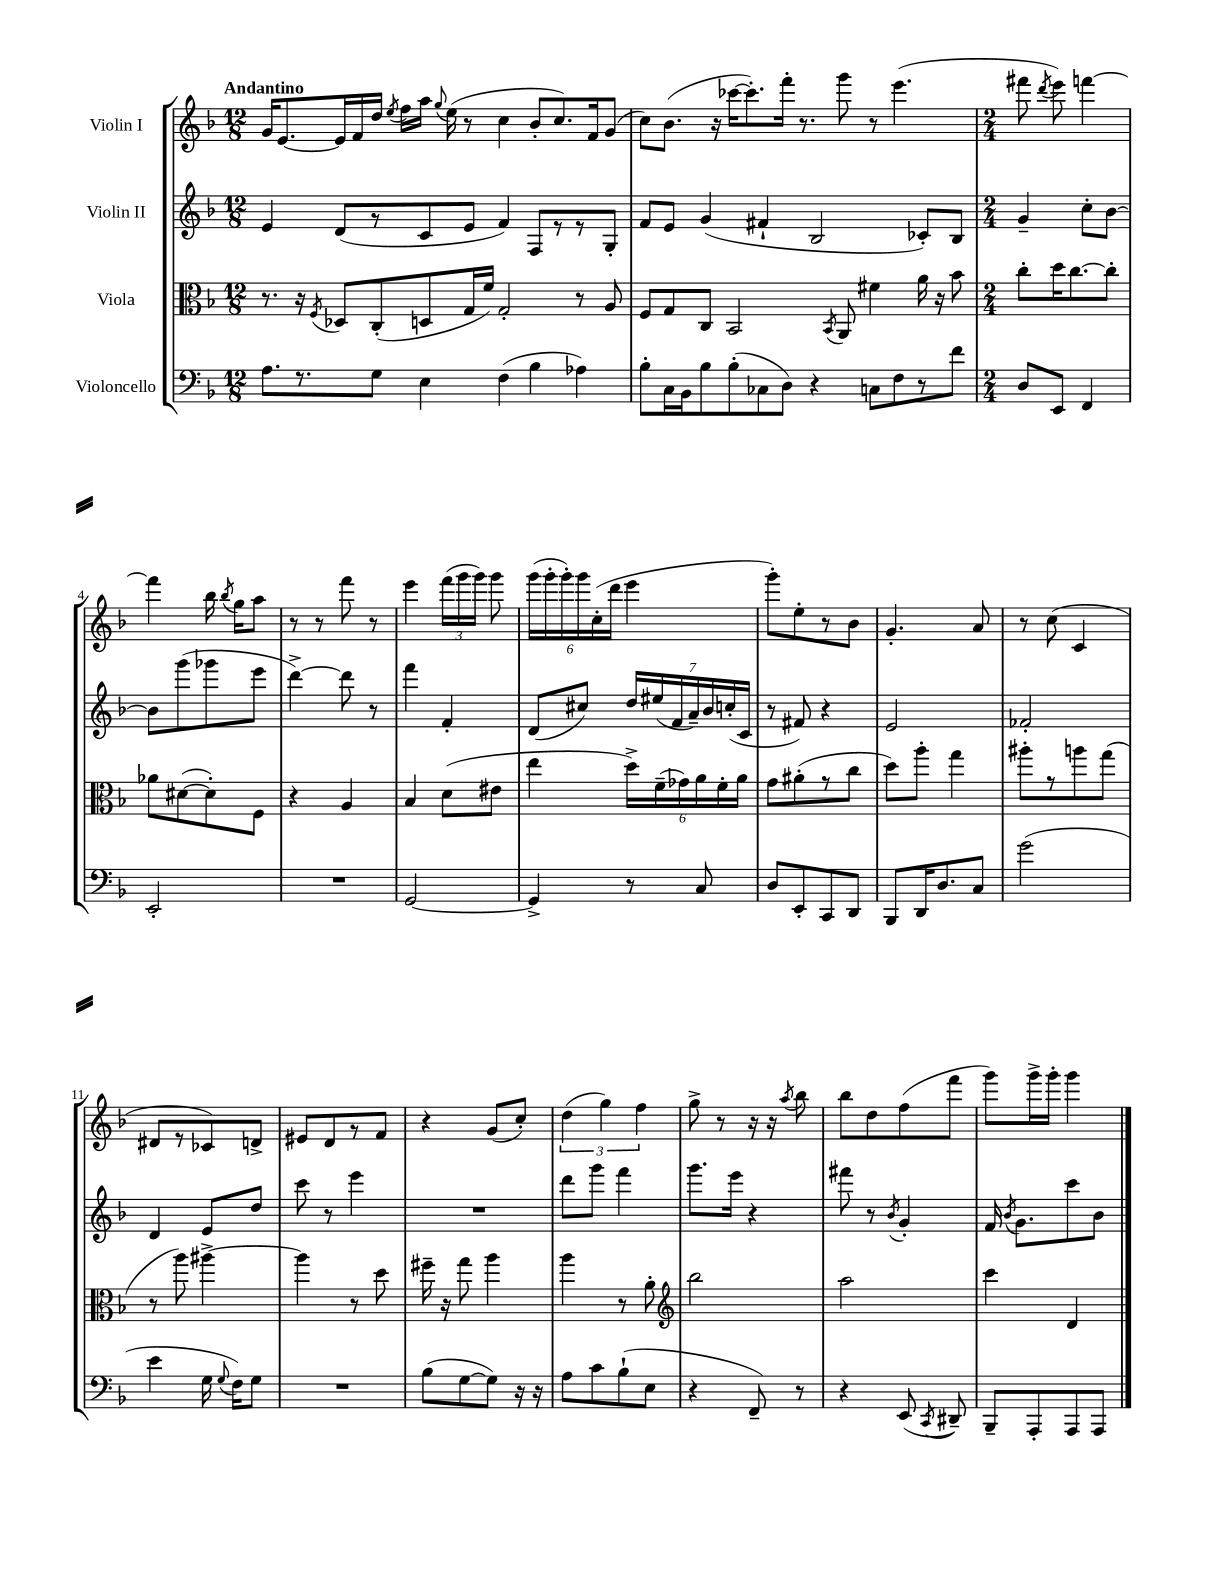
<<
\new StaffGroup <<
\new Staff = "s0" \with { instrumentName = "Violin I" } {
    \clef treble \key f \major \numericTimeSignature \time 12/8 \tempo "Andantino"
    \autoBeamOff g'16[ e'8.~ e'16 f'16 d''16] \acciaccatura { e''8 } f''16[ a''16] \appoggiatura { g''8 } e''16( r8 c''4 bes'8[-. c''8.) f'16 g'8]( |
    c''8[) bes'8.]( r16 ces'''16[~ ces'''8.-.) f'''16]-. r8. g'''8 r8 e'''4.( |
    \numericTimeSignature \time 2/4 fis'''8 \acciaccatura { d'''8 } e'''8) f'''4~ |
    f'''4 bes''16 \acciaccatura { bes''8 } g''16[ a''8] |
    r8 r8 f'''8 r8 |
    e'''4 \tuplet 3/2 { f'''16[( g'''16 g'''16]) } g'''8 |
    \tuplet 6/4 { g'''16[( g'''16-. g'''16-.) g'''16 c''16-.( d'''16] } e'''4 |
    g'''8[-.) e''8-. r8 bes'8] |
    g'4.-. a'8 |
    r8 c''8( c'4 |
    dis'8[ r8 ces'8) d'8]-> |
    eis'8[ d'8 r8 f'8] |
    r4 g'8[( c''8]-.) |
    \tuplet 3/2 { d''4( g''4) f''4 } |
    g''8-> r8 r16 r16 \acciaccatura { a''8 } bes''8 |
    bes''8[ d''8 f''8( f'''8] |
    g'''8[) g'''16-> g'''16]-. g'''4 \bar "|." |
}
\new Staff = "s1" \with { instrumentName = "Violin II" } {
    \clef treble \key f \major \numericTimeSignature \time 12/8
    \autoBeamOff e'4 d'8[( r8 c'8 e'8] f'4) f8[ r8 r8 g8]-. |
    f'8[ e'8] g'4( fis'4-! bes2 ces'8[-.) bes8] |
    \numericTimeSignature \time 2/4 g'4-- c''8[-. bes'8]~ |
    bes'8[ g'''8( ges'''8 e'''8] |
    d'''4~->) d'''8 r8 |
    f'''4 f'4-. |
    d'8[( cis''8]) \tuplet 7/4 { d''16[ eis''16( f'16 a'16--) bes'16 c''16-.( c'16] } |
    r8 fis'8) r4 |
    e'2 |
    fes'2-. |
    d'4 e'8[ d''8] |
    c'''8 r8 e'''4 |
    R2 |
    d'''8[ g'''8] f'''4 |
    g'''8.[ e'''16] r4 |
    fis'''8 r8 \acciaccatura { bes'8 } g'4-. |
    f'16 \acciaccatura { bes'8 } g'8.[ c'''8 bes'8] \bar "|." |
}
\new Staff = "s2" \with { instrumentName = "Viola" } {
    \clef alto \key f \major \numericTimeSignature \time 12/8
    \autoBeamOff r8. r16 \acciaccatura { f8 } des8[ c8-.( d8 g16 f'16]) g2-. r8 a8 |
    f8[ g8 c8] bes,2 \acciaccatura { bes,8 } a,8 fis'4 a'16 r16 bes'8 |
    \numericTimeSignature \time 2/4 c''8[-. d''16 c''8.~ c''8]-. |
    aes'8[ dis'8~( dis'8-.) f8] |
    r4 a4 |
    bes4 d'8[( eis'8] |
    e''4 \tuplet 6/4 { d''16[->) f'16--( ges'16) a'16 f'16-. a'16] } |
    g'8[ ais'8-.( r8 c''8] |
    d''8[) a''8]-. g''4 |
    ais''8[-. r8 a''8 g''8]( |
    r8 a''8) ais''4~-> |
    ais''4 r8 d''8 |
    fis''16-- r16 g''8 a''4 |
    a''4 r8 a'8-. |
    \clef treble bes''2 |
    a''2 |
    c'''4 d'4 \bar "|." |
}
\new Staff = "s3" \with { instrumentName = "Violoncello" } {
    \clef bass \key f \major \numericTimeSignature \time 12/8
    \autoBeamOff a8.[ r8. g8] e4 f4( bes4 aes4) |
    bes8[-. c16 bes,16 bes8 bes8-.( ces8 d8]) r4 c8[ f8 r8 f'8] |
    \numericTimeSignature \time 2/4 d8[ e,8] f,4 |
    e,2-. |
    R2 |
    g,2~ |
    g,4-> r8 c8 |
    d8[ e,8-. c,8 d,8] |
    bes,,8[ d,16 d8. c8] |
    g'2( |
    e'4 g16 \appoggiatura { g8 } f16[) g8] |
    R2 |
    bes8[( g8~ g8]) r16 r16 |
    a8[ c'8 bes8-!( e8] |
    r4 f,8--) r8 |
    r4 e,8( \acciaccatura { c,8 } dis,8--) |
    bes,,8[-- a,,8-. a,,8 a,,8] \bar "|." |
}
>>
>>
